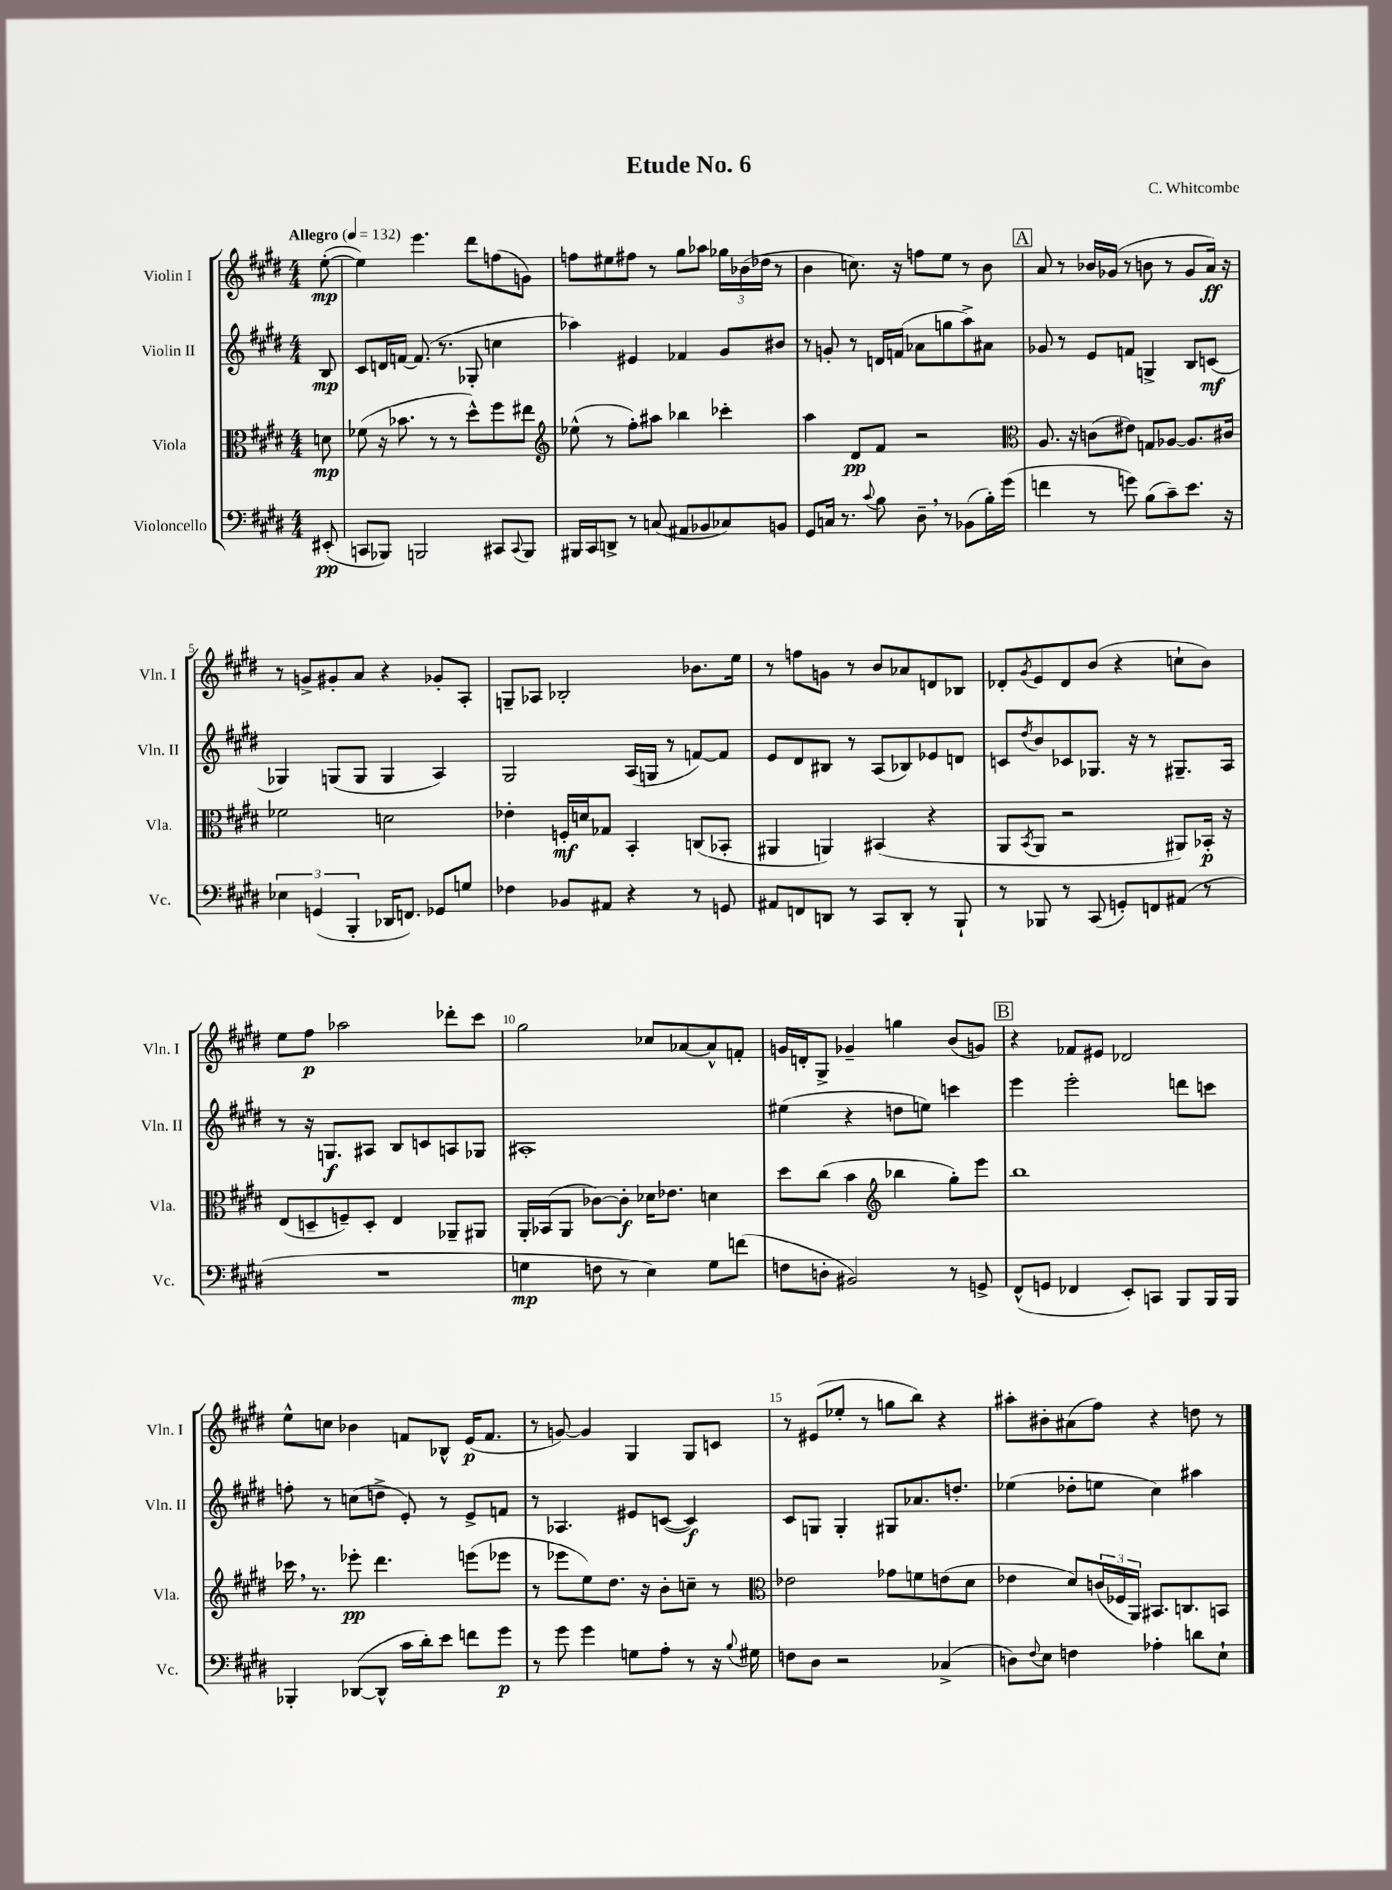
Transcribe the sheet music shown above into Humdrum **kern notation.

**kern	**kern	**kern	**kern
*staff4	*staff3	*staff2	*staff1
*clefF4	*clefC3	*clefG2	*clefG2
*k[f#c#g#d#]	*k[f#c#g#d#]	*k[f#c#g#d#]	*k[f#c#g#d#]
*M4/4	*M4/4	*M4/4	*M4/4
*MM132	*MM132	*MM132	*MM132
(8EE#'	8d	8B	([8ee'
=	=	=	=
8CC	(8f-	8c#	4ee])
8BBB-)	16r	16d	.
.	8.b-	[16f	.
2BBB	.	(8.f]	4.eee
.	8r	.	.
.	.	8.r	.
.	8r	.	.
.	8dd#^^)	8G-'	8ddd#
8CC#	8ff#	4cc	(8ff
8qqCC#	.	.	.
8BBB	8ee#	.	8g)
=	=	=	=
*	*clefG2	*	*
16BBB#	(8ee-^^	4aa-)	8ff
16CC#	.	.	.
8DD^	8r	.	8ee#
8r	8ff#')	4e#	8ff#
(8C	8aa#	.	8r
8AA#	4bb-	4f-	8gg#
8BB-	.	.	8aa-
8C-)	4ccc-'	8g#	24gg-
.	.	.	(24b-
.	.	.	24dd-
8BB	.	8b#	8r
=	=	=	=
8GG#	4aa	8r	4b
16C	.	8g'	.
8.r	.	.	.
.	8d#	8r	8.cc)
8qqc#	.	.	.
8B	8f#	16d	.
.	.	(16f	16r
8D#~	2r	8a-	8ff
8r	.	8gg	8ee
(8BB-	.	8aa^)	8r
16B')	.	8a#	8b
(16g#	.	.	.
=	=	=	=
*	*clefC3	*	*
4f	8.A	8g-	8a
.	.	8r	8r
.	16r	.	.
8r	(8c	8e	16b-
.	.	.	(16g-
8g)	8e#)	8f	8r
(8B	8G	4G^	8b
8c#~)	[8A-	.	8r
8.e	8.A-]	8B	8g-
.	.	(8c	16a)
16r	16c#	.	16r
=	=	=	=
6E-	2f-	4G-)	8r
.	.	.	8g^
(6GG	.	.	.
.	.	(8G	8g#'
6BBB'	.	.	.
.	.	8G	8a
16DD-	2d	4G	4r
8.FF)	.	.	.
8GG-	.	4A)	8g-'
8G	.	.	8A'
=	=	=	=
4F-	4e-'	2G#	8G~
.	.	.	8A-
8BB-	16F'	.	2B-'
.	16d	.	.
8AA#	8G-	.	.
4r	4BB'	(16A	.
.	.	16G	.
.	.	8r	.
8r	(8C	[8f)	8.b-
8GG	8BB-'	8f]	.
.	.	.	16ee
=	=	=	=
8AA#	4AA#	8e	8r
8FF	.	8d#	8ff
8DD	4AA)	8B#	8g
8r	.	8r	8r
8CC#	(4BB#	(8A	8b
8DD'	.	8B-)	8a-
8r	4r	8e-	8d
8BBB`	.	8d	8B-
=	=	=	=
8r	8AA	8c	8d-'
.	8qBB	8qdd#	8qg#
8BBB-	8AA	8b	8e
8r	2r	8c-	8d-
(8CC#	.	8.G-	(8b
8GG')	.	.	4r
.	.	16r	.
8FF	.	8r	.
(8AA#	8AA#)	8.G#~	8cc`
8r	16BB-'	.	8b)
.	16r	16A	.
=	=	=	=
1r	(8E	8r	8ee
.	8D~	16r	8ff#
.	.	8.G	.
.	8F~)	.	2aa-
.	8D'	8A#	.
.	4E	8B	.
.	.	8c	.
.	8AA-~	8A	8ddd-'
.	8AA#	8G-	8ccc#
=	=	=	=
4G	16AA'	1A#'	2gg#
.	(16BB-	.	.
.	8AA	.	.
8F	[8c-)	.	.
8r	8c-']	.	.
4E)	16d-	.	8cc-
.	8.e-	.	.
.	.	.	[8a-
8G	4d	.	8a-^^]
(8f	.	.	8f'
=	=	=	=
8F	8dd#	(4ee#	16g
.	.	.	16d'
8D'	(8cc#	.	8G#^
2BB#)	4b	4r	4g-~
*	*clefG2	*	*
.	4bb-	8dd	4gg
.	.	8ee)	.
8r	8gg#')	4ccc	(8b
8GG^	8eee	.	8g)
=	=	=	=
(8FF#^^	1bb	4eee	4r
8GG	.	.	.
4FF-	.	2eee'	8f-
.	.	.	8e#
8EE')	.	.	2d-
8CC	.	.	.
8BBB	.	8ddd	.
16BBB	.	8ccc	.
16BBB	.	.	.
=	=	=	=
4BBB-'	16ccc-	8ff'	8ee^^
.	8.r	.	.
.	.	8r	8cc
([8DD-	8eee-'	(8cc	4b-
8DD-^^]	4.ddd#	8dd^	.
16c#	.	8e')	8f
16d#')	.	.	.
8e	.	8r	8B-^^
8f	(8eee	8e^	(16e
.	.	.	8.f
8g#	8eee-	8f	.
=	=	=	=
8r	8r	8r	8r
8g#	8eee-	4.A-	[8g)
4g#	8ee)	.	4g]
.	8.dd#	.	.
8G	.	8e#	4G#
.	16r	.	.
8A'	8b'	([8c	.
8r	8cc~	4c])	8G#
16r	8r	.	8c
8qqB	.	.	.
16G#	.	.	.
=	=	=	=
*	*clefC3	*	*
8F	2e-	8c#	8r
8D#	.	8G	(8e#
2r	.	4G'	8ee-'
.	.	.	8r
.	8g-	8G#	8gg
.	8f	8.a-	8bb)
(4C-^	(8e	.	4r
.	.	8.dd'	.
.	8d#	.	.
=	=	=	=
8D)	4e-	(4ee-	8aa#'
8qqF#	.	.	.
8E	.	.	8b#'
4F	8d#)	8dd-'	(8a#
.	(24c	8ee	8ff#)
.	24F-	.	.
.	24AA)	.	.
4A-'	8.BB#	4cc#)	4r
.	8.C	.	.
8d	.	4aa#	8dd
8E`	8BB	.	8r
==	==	==	==
*-	*-	*-	*-
